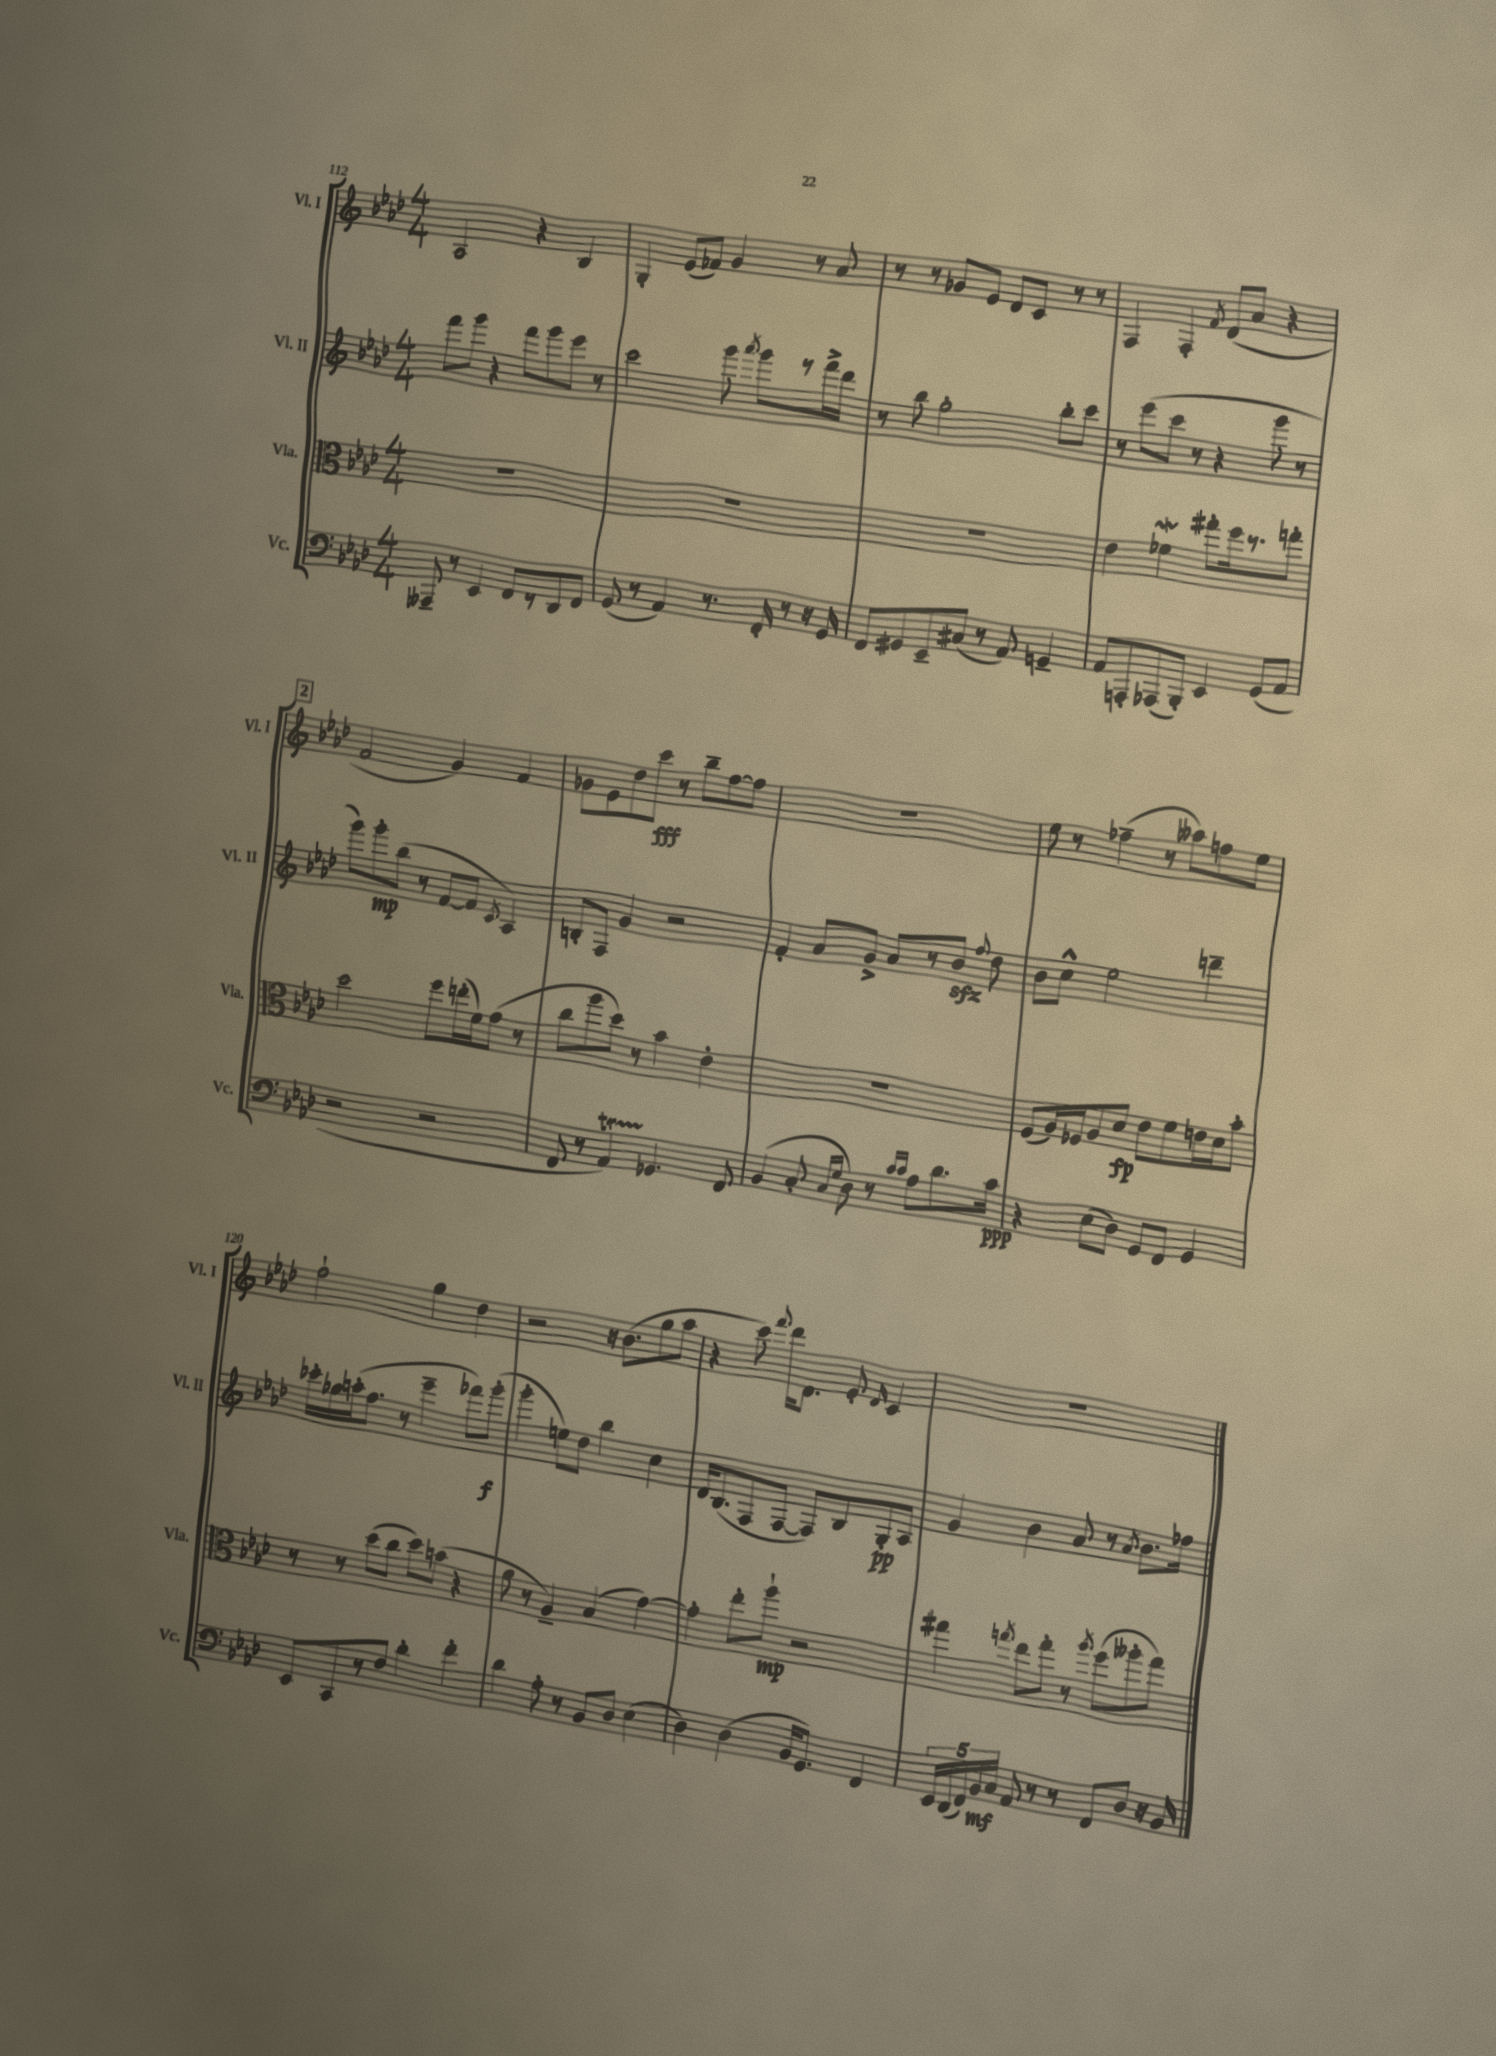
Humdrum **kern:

**kern	**kern	**kern	**kern
*staff4	*staff3	*staff2	*staff1
*clefF4	*clefC3	*clefG2	*clefG2
*k[b-e-a-d-]	*k[b-e-a-d-]	*k[b-e-a-d-]	*k[b-e-a-d-]
*M4/4	*M4/4	*M4/4	*M4/4
8AAA--~/	1r	8fff\L	2A-/
8r	.	8ggg\J	.
4EE-/	.	4r	.
8FF/L	.	8fff\L	4r
8r	.	8ggg\	.
8DD-/	.	8eee-\J	4B-/
8FF/J	.	8r	.
=	=	=	=
(8GG/	1r	2ccc\	4G'/
8r	.	.	.
4AA-/)	.	.	(8e-/L
.	.	.	8f-/J)
8.r	.	8ggg\	4g/
.	.	8qaaa-/	.
.	.	8ggg\L	.
16FF'/	.	.	.
8r	.	8r	8r
16r	.	16fff^\L	8a-/
16GG/	.	16ddd-\JJ	.
=	=	=	=
8FF/L	1r	8r	8r
8GG#/	.	8bb-\	8r
8EE-~/	.	2gg'\	8g-/L
(8C#/J	.	.	8e-/J
8r	.	.	8d-/L
8AA-/)	.	.	8c/J
4GG~/	.	8bb-'\L	8r
.	.	8ccc\J	8r
=	=	=	=
8AA-/L	4e-\	8r	4F/
8AAA'/	.	(8eee-\L	.
(8AAA-/	4f-\	8ccc\J	4F'/
8BBB-'/J)	.	8r	.
.	.	.	8qf/
4EE-/	8gg#'\L	4r	(8d-/L
.	16ff\k	.	8a-/J
.	8.r	.	.
(8GG/L	.	8ggg\	4r
8AA-/J	8gg'\J	8r	.
=	=	=	=
2r	2dd-\	8ggg\L)	2f/
.	.	8ggg'\	.
.	.	(8bb-\J	.
.	.	8r	.
2r	8ff\L	[8f/L	4g/)
.	(16ee'\L	8f/]J	.
.	16f\J)	.	.
.	.	8qc/	.
.	(8g\J	4A-/)	4f/
.	8r	.	.
=	=	=	=
8FF/	8cc\L	8B'/L	8g-\L
8r	8aa-\	8F/J	8e-\
4AA-/)	8dd-\J)	4g/	8dd-\
.	8r	.	8ccc\J
4.GG-/	4b-\	2r	8r
.	.	.	8bb-~\L
.	4e-'\	.	[8ff\
8FF/	.	.	8ff\]J
=	=	=	=
(4BB-/	1r	4f'/	1r
8C'/	.	8a-/L	.
16qqC/LL	.	.	.
16qqG/JJ	.	.	.
8D-\)	.	8g^/J	.
8r	.	8a-/L	.
16qqc/LL	.	.	.
16qqc/JJ	.	.	.
8A-\L	.	8r	.
8.d-\	.	8b-/J	.
.	.	8qqff/	.
.	.	8dd-\	.
16c\Jk	.	.	.
=	=	=	=
4r	(8F/L	8b-\L	8ee-\
.	16A-/L)	8cc^^\J	8r
.	16F-/J	.	.
(8E-\L	8A-/	2ee-\	(4ff-~\
8D-\J)	8d-/J	.	.
8GG/L	8e-\L	.	8r
8FF/J	8f\	.	8aa--\L)
4GG/	16e\L	4ddd~\	8ff\
.	16d-\J	.	.
.	8b-'\J	.	8ee-\J
=	=	=	=
8EE-/L	8r	16ccc-'\LL	2ff`\
.	.	16gg-\	.
8CC/	8r	(16aa'\J	.
.	.	8.ff\J	.
8r	(8dd-\L	.	.
8F/J	8cc\J	8r	.
4d-'\	8dd-\L)	4eee-~\	4gg\
.	(8b\J	.	.
4f'\	4r	8fff-\L)	4dd-\
.	.	(8ggg'\J	.
=	=	=	=
4d-\	8a-\	4ggg'\	2r
.	8r	.	.
8A-'\	4A-~/)	8ee\L)	.
8r	.	8dd-\J	.
8BB-/L	(4B-/	4bb-\	16r
.	.	.	(8.b-\L
8D-/J	.	.	.
(4E-\	[4g\)	4cc\	8gg\
.	.	.	8aa-\J
=	=	=	=
4D-\)	4g'\]	16d-/LK	4r
.	.	(8.B-/	.
(4D-\	8ee-'\L	8F/	8ccc\)
.	.	.	8qqfff/
.	8aa-`\J	[8F/J	16ddd-\LK
.	.	.	8.d-\J
16BB-/LK	2r	8F/]L)	.
8.GG/J)	.	.	.
.	.	8B-/	8e-'/
.	.	.	16qqd-/
4FF/	.	8G'/	4c/
.	.	8A-/J	.
=	=	=	=
20EE-/LL	4gg#\	4g/	1r
(20DD-/	.	.	.
20FF/)	.	.	.
20BB-/	.	.	.
20C/JJ	.	.	.
.	8qgg/	.	.
8AA-/	8ee-\L	4b-\	.
8r	8gg'\J	.	.
8r	8r	8a-/	.
.	8qaa-/	.	.
8FF/L	(8ff\L	8r	.
.	.	8qa-/	.
8D-/J	8aa--'\	8.b-\L	.
16r	8gg\J)	.	.
16BB-/	.	16ff-\Jk	.
==	==	==	==
*-	*-	*-	*-
